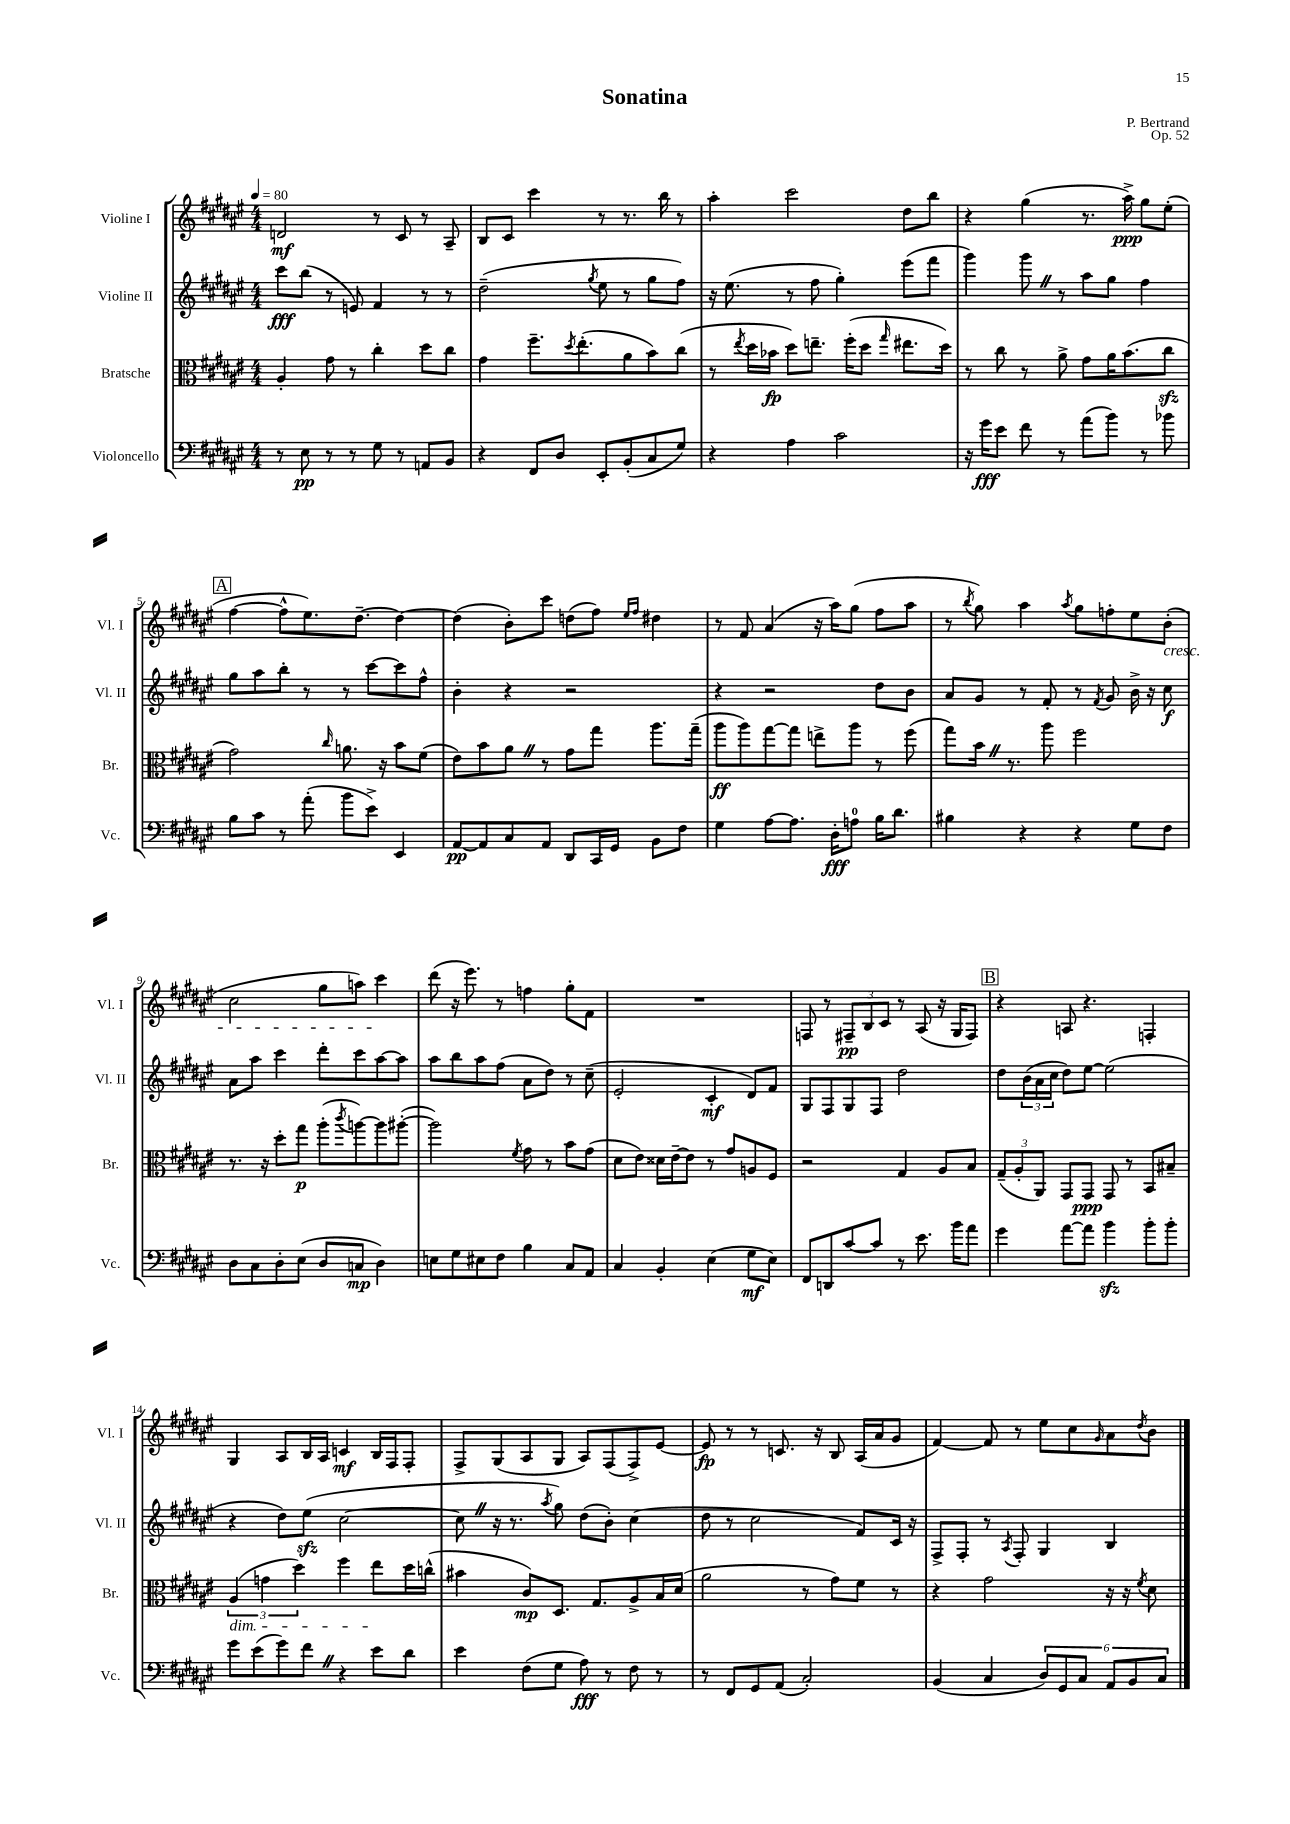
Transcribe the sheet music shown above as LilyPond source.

\header { title = "Sonatina" composer = "P. Bertrand" opus = "Op. 52" }
<<
\new StaffGroup <<
\new Staff = "s0" \with { instrumentName = "Violine I" shortInstrumentName = "Vl. I" } {
    \clef treble \key fis \major \numericTimeSignature \time 4/4 \tempo 4 = 80
    d'2\mf r8 cis'8 r8 ais8-- |
    b8 cis'8 cis'''4 r8 r8. b''16 r8 |
    ais''4-. cis'''2 dis''8 b''8 |
    r4 gis''4( r8. ais''16->\ppp) gis''8 eis''8-.( |
    \mark \markup { \box "A" } fis''4~ fis''8-^ eis''8.) dis''8.~-- dis''4~ |
    dis''4( b'8-.) cis'''8 d''8( fis''8) \grace { eis''16 fis''16 } dis''4 |
    r8 fis'8 ais'4( r16 ais''16) gis''8( fis''8 ais''8 |
    r8 \acciaccatura { b''8 } gis''8) ais''4 \acciaccatura { ais''8 } gis''8 f''8-. eis''8 b'8-.\cresc( |
    cis''2 gis''8 a''8) cis'''4\! |
    dis'''8( r16 eis'''8.) r8 f''4 gis''8-. fis'8 |
    R1 |
    f8 r8 \tuplet 3/2 { fis8--\pp b8 cis'8 } r8 ais8( r16 gis16 fis8) |
    \mark \markup { \box "B" } r4 a8 r4. f4-. |
    gis4 ais8 b16 ais16 c'4\mf b16 fis16 fis8-. |
    fis8-> gis8( ais8 gis8 ais8) fis8( fis8->) eis'8~ |
    eis'8\fp r8 r8 c'8. r16 b8 ais16( ais'16 gis'8 |
    fis'4~) fis'8 r8 eis''8 cis''8 \grace { gis'16 } ais'8 \acciaccatura { dis''8 } b'8 \bar "|." |
}
\new Staff = "s1" \with { instrumentName = "Violine II" shortInstrumentName = "Vl. II" } {
    \clef treble \key fis \major \numericTimeSignature \time 4/4
    cis'''8\fff b''8( r8 e'8) fis'4 r8 r8 |
    dis''2--( \acciaccatura { gis''8 } eis''8 r8 gis''8 fis''8) |
    r16 eis''8.( r8 fis''8 gis''4-.) eis'''8( fis'''8 |
    gis'''4) gis'''8 \once \override BreathingSign.text = \markup { \musicglyph "scripts.caesura.straight" } \breathe r8 ais''8 gis''8 fis''4 |
    \mark \markup { \box "A" } gis''8 ais''8 b''8-. r8 r8 cis'''8~ cis'''8 fis''8-^ |
    b'4-. r4 r2 |
    r4 r2 dis''8 b'8 |
    ais'8 gis'8 r8 fis'8-. r8 \acciaccatura { fis'8 } gis'8 b'16-> r16 cis''8\f |
    ais'8 ais''8 cis'''4 dis'''8-. cis'''8 ais''8~ ais''8 |
    ais''8 b''8 ais''8 fis''8( ais'8 dis''8) r8 cis''8--( |
    eis'2-. cis'4-.\mf dis'8) fis'8 |
    gis8 fis8 gis8 fis8 dis''2 |
    \mark \markup { \box "B" } dis''8 \tuplet 3/2 { b'16( ais'16 cis''16 } dis''8) eis''8~ eis''2( |
    r4 dis''8) eis''8\sfz( cis''2~ |
    cis''8 \once \override BreathingSign.text = \markup { \musicglyph "scripts.caesura.straight" } \breathe r16 r8. \acciaccatura { ais''8 } gis''8) dis''8( b'8-.) cis''4( |
    dis''8 r8 cis''2 fis'8) cis'16 r16 |
    fis8-> fis8-. r8 \acciaccatura { ais8 } fis8-. gis4 b4 \bar "|." |
}
\new Staff = "s2" \with { instrumentName = "Bratsche" shortInstrumentName = "Br." } {
    \clef alto \key fis \major \numericTimeSignature \time 4/4
    ais4-. gis'8 r8 cis''4-. dis''8 cis''8 |
    gis'4 fis''8.-- \acciaccatura { dis''8 } eis''8.-.( ais'8 b'8) cis''8( |
    r8 \acciaccatura { eis''8 } dis''16 bes'16\fp dis''8) e''8.-- fis''16-.( dis''8 \grace { gis''16 } eis''8. dis''16) |
    r8 cis''8 r8 ais'8-> gis'8 ais'16 b'8.( cis''8\sfz |
    \mark \markup { \box "A" } gis'2) \grace { cis''16 } a'8. r16 b'8 fis'8( |
    eis'8) b'8 ais'8 \once \override BreathingSign.text = \markup { \musicglyph "scripts.caesura.straight" } \breathe r8 gis'8 gis''8 ais''8. gis''16--( |
    ais''8\ff ais''8) gis''8~ gis''8 e''8-> ais''8 r8 fis''8( |
    gis''8) b'16 \once \override BreathingSign.text = \markup { \musicglyph "scripts.caesura.straight" } \breathe r8. ais''8 fis''2 |
    r8. r16 dis''8-. gis''8\p ais''8-.( \acciaccatura { cis'''8 } a''8~) a''8 ais''8~-.( |
    ais''2) \acciaccatura { fis'8 } gis'8 r8 b'8 gis'8( |
    dis'8 eis'8) disis'16 eis'16~-- eis'8 r8 gis'8 a8 fis8 |
    r2 gis4 ais8 b8 |
    \mark \markup { \box "B" } \tuplet 3/2 { gis8--( ais8-. ais,8) } gis,8 gis,8\ppp gis,8 r8 b,8 bis8-- |
    \tuplet 3/2 { ais4\dim( g'4 dis''4) } fis''4 eis''8\! dis''16 c''16-^( |
    bis'4 cis'8\mp) dis8. gis8. ais8-> b16 dis'16( |
    ais'2 r8 gis'8) fis'8 r8 |
    r4 gis'2 r16 r16 \acciaccatura { fis'8 } dis'8 \bar "|." |
}
\new Staff = "s3" \with { instrumentName = "Violoncello" shortInstrumentName = "Vc." } {
    \clef bass \key fis \major \numericTimeSignature \time 4/4
    r8 eis8\pp r8 r8 gis8 r8 a,8 b,8 |
    r4 fis,8 dis8 eis,8-. b,8-.( cis8 gis8) |
    r4 ais4 cis'2 |
    r16 gis'16\fff eis'8 fis'8 r8 ais'8( b'8) r8 bes'8 |
    \mark \markup { \box "A" } b8 cis'8 r8 ais'8-.( b'8 eis'8->) eis,4 |
    ais,8~\pp ais,8 cis8 ais,8 dis,8 cis,16 gis,16 b,8 fis8 |
    gis4 ais8~ ais8. dis16-.\fff a8-0 b16 dis'8. |
    bis4 r4 r4 gis8 fis8 |
    dis8 cis8 dis8-. eis8( dis8 c8\mp dis4) |
    e8 gis8 eis8 fis8 b4 cis8 ais,8 |
    cis4 b,4-. eis4( gis8\mf eis8) |
    fis,8 d,8 cis'8~ cis'8 r8 eis'8. b'16 ais'8 |
    \mark \markup { \box "B" } gis'4 ais'8~ ais'8 b'4\sfz b'8-. b'8-. |
    gis'8 eis'8( gis'8) fis'8 \once \override BreathingSign.text = \markup { \musicglyph "scripts.caesura.straight" } \breathe r4 eis'8 dis'8 |
    eis'4 fis8( gis8 ais8\fff) r8 fis8 r8 |
    r8 fis,8 gis,8 ais,8( cis2-.) |
    b,4( cis4 \tuplet 6/4 { dis8) gis,8 cis8 ais,8 b,8 cis8 } \bar "|." |
}
>>
>>
